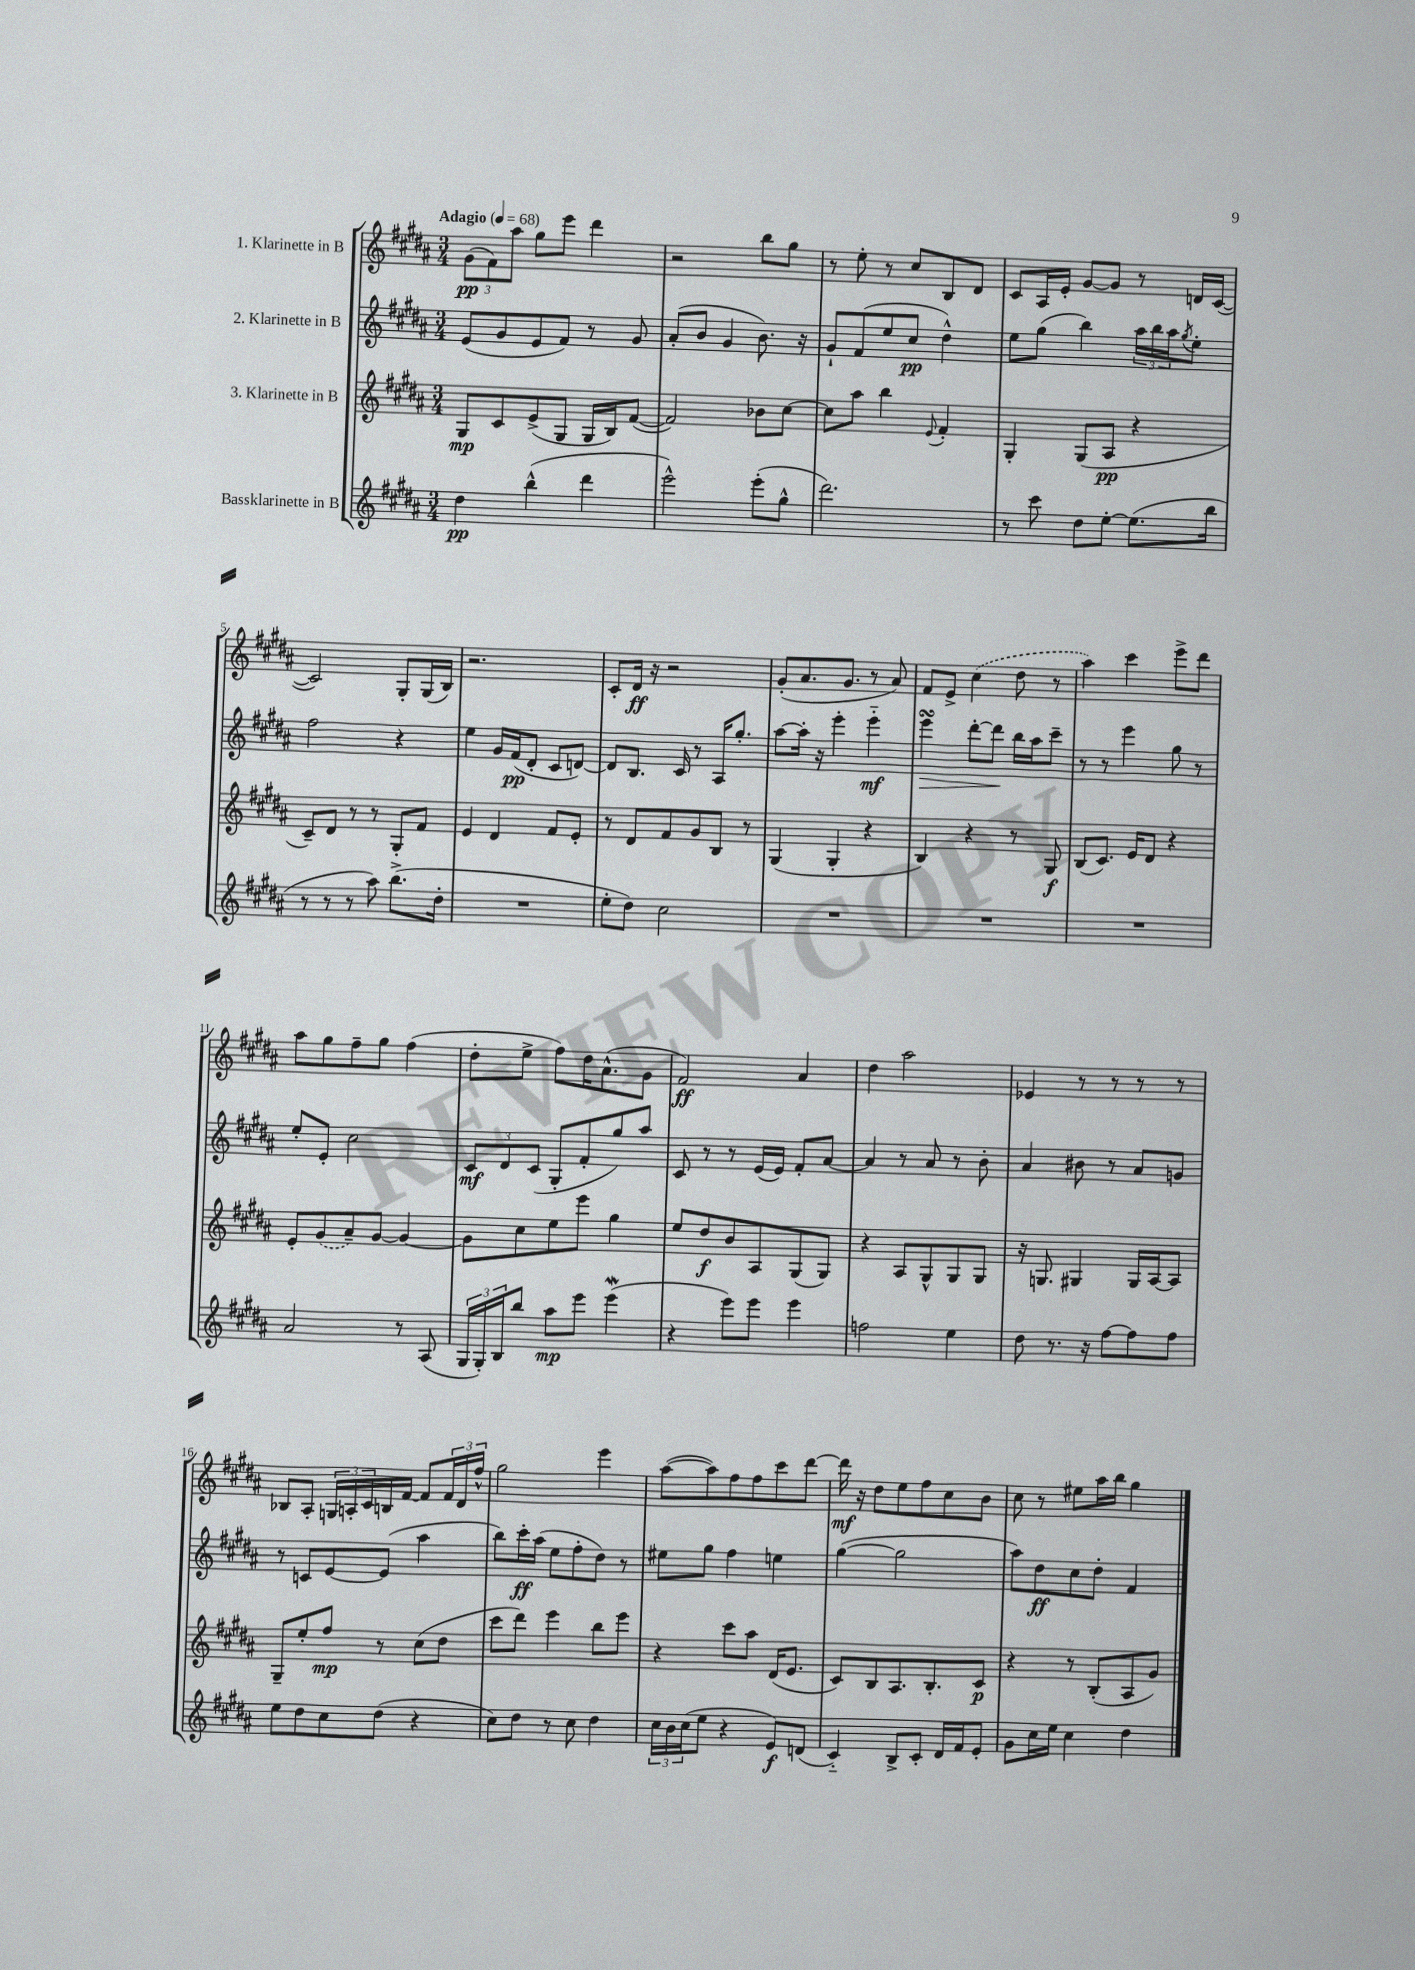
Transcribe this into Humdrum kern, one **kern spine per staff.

**kern	**dynam	**kern	**dynam	**kern	**dynam	**kern	**dynam
*part4	*part4	*part3	*part3	*part2	*part2	*part1	*part1
*staff4	*staff4	*staff3	*staff3	*staff2	*staff2	*staff1	*staff1
*I"Bassklarinette in B	*	*I"3. Klarinette in B	*	*I"2. Klarinette in B	*	*I"1. Klarinette in B	*
*clefG2	*	*clefG2	*	*clefG2	*	*clefG2	*
*k[f#c#g#d#a#]	*	*k[f#c#g#d#a#]	*	*k[f#c#g#d#a#]	*	*k[f#c#g#d#a#]	*
*M3/4	*	*M3/4	*	*M3/4	*	*M3/4	*
*MM68	*	*MM68	*	*MM68	*	*MM68	*
=1	=1	=1	=1	=1	=1	=1	=1
!	!	!	!	!	!	!LO:TX:a:B:t=Adagio	!
4dd#\	pp	8G#/L	mp	(8e/L	.	(12g#\L	pp
.	.	.	.	.	.	12f#\)	.
.	.	8c#/	.	8g#/	.	.	.
.	.	.	.	.	.	12aa#\J	.
(4bb^^\	.	(8e^/	.	8e/	.	8gg#\L	.
.	.	8G#/J	.	8f#/J)	.	8eee\J	.
4ddd#\	.	16G#/LL	.	8r	.	4ddd#\	.
.	.	16B/J)	.	.	.	.	.
.	.	([8f#/J	.	8g#/	.	.	.
=2	=2	=2	=2	=2	=2	=2	=2
2eee^^\)	.	2f#/])	.	(8a#'/L	.	2r	.
.	.	.	.	8b/J	.	.	.
.	.	.	.	4g#/	.	.	.
(8eee'\L	.	8b-X\L	.	8.b\)	.	8bb\L	.
8gg#^^\J	.	[8cc#\J	.	.	.	8gg#\J	.
.	.	.	.	16r	.	.	.
=3	=3	=3	=3	=3	=3	=3	=3
2.ddd#\)	.	8cc#\L]	.	8g#`/L	.	8r	.
.	.	8aa#\J	.	(8f#/	.	8ee'\	.
.	.	4bb\	.	8ee/	.	8r	.
.	.	.	.	8cc#/J	pp	8cc#/L	.
.	.	8qqe/	.	.	.	.	.
.	.	4f#'/	.	4dd#^^\)	.	8B/	.
.	.	.	.	.	.	8d#/J	.
=4	=4	=4	=4	=4	=4	=4	=4
8r	.	4G#'/	.	8ee\L	.	8c#/L	.
8ccc#\	.	.	.	(8gg#\J	.	16A#/L	.
.	.	.	.	.	.	16e'/JJ	.
8dd#\L	.	(8G#/L	.	4bb\)	.	[8g#/L	.
[8ee'\J	.	8A#/J	pp	.	.	8g#/J]	.
(8.ee\L]	.	4r	.	24aa#\LL	.	8r	.
.	.	.	.	24bb\	.	.	.
.	.	.	.	24aa#\J	.	.	.
.	.	.	.	8qgg#/	.	.	.
.	.	.	.	8ee'\J	.	16dn/LL	.
16bb\Jk	.	.	.	.	.	([16c#/JJ	.
!!LO:LB:g=z
=5	=5	=5	=5	=5	=5	=5	=5
8r	.	8c#~/L)	.	2ff#\	.	2c#/])	.
8r	.	8d#/J	.	.	.	.	.
8r	.	8r	.	.	.	.	.
8aa#\)	.	8r	.	.	.	.	.
(8.bb^\L	.	8G#'/L	.	4r	.	8G#'/L	.
.	.	8f#/J	.	.	.	(16G#/L	.
16dd#'\Jk	.	.	.	.	.	16B/JJ)	.
=6	=6	=6	=6	=6	=6	=6	=6
2.r	.	4e/	.	4ee\	.	2.r	.
.	.	4d#/	.	16g#/LL	.	.	.
.	.	.	.	(16f#/J	pp	.	.
.	.	.	.	8d#'/J	.	.	.
.	.	8f#/L	.	8c#/L	.	.	.
.	.	8e'/J	.	[8dn/J)	.	.	.
=7	=7	=7	=7	=7	=7	=7	=7
8ee'\L	.	8r	.	8d/L]	.	8c#'/L	.
8dd#\J)	.	8d#/L	.	8.B/J	.	16d#/Jk	ff
.	.	.	.	.	.	16r	.
2cc#\	.	8f#/	.	.	.	2r	.
.	.	.	.	16c#/	.	.	.
.	.	8g#/	.	8r	.	.	.
.	.	8B/J	.	16A#/KL	.	.	.
.	.	.	.	8.gg#'/J	.	.	.
.	.	8r	.	.	.	.	.
=8	=8	=8	=8	=8	=8	=8	=8
2.r	.	(4G#/	.	[8aa#\L	.	(8g#'/L	.
.	.	.	.	16aa#'\Jk]	.	8.a#/	.
.	.	.	.	16r	.	.	.
.	.	4G#'/	.	4eee'\	.	.	.
.	.	.	.	.	.	8.g#/J	.
.	.	4r	.	4eee\	mf	8r	.
.	.	.	.	.	.	8a#/)	.
=9	=9	=9	=9	=9	=9	=9	=9
!	!	!	!	!	!LO:HP:b	!	!
2.r	.	4B/)	.	4eeesSSs\	>	8f#/L	.
.	.	.	.	.	.	8e^/J	.
.	.	4r	.	[8ddd#'\L	.	(4cc#\	.
.	.	.	.	8ddd#\J]	.	.	.
.	.	8r	.	16bb\LL	]	8dd#\	.
.	.	.	.	16aa#\J	.	.	.
.	.	8G#/	f	8ccc#~\J	.	8r	.
=10	=10	=10	=10	=10	=10	=10	=10
2.r	.	(8B/L	.	8r	.	4aa#\)	.
.	.	8.c#/J)	.	8r	.	.	.
.	.	.	.	4eee\	.	4ccc#\	.
.	.	16e/KL	.	.	.	.	.
.	.	8d#/J	.	.	.	.	.
.	.	4r	.	8gg#\	.	8eee^\L	.
.	.	.	.	8r	.	8ddd#\J	.
!!LO:LB:g=z
=11	=11	=11	=11	=11	=11	=11	=11
2a#/	.	8e'/L	.	8ee'/L	.	8aa#\L	.
.	.	(8g#/	.	8e'/J	.	8gg#\	.
.	.	8a#~/)	.	2cc#\	.	8ff#~\	.
.	.	[8g#/J	.	.	.	8gg#\J	.
8r	.	4g#/_	.	.	.	(4ff#\	.
(8A#/	.	.	.	.	.	.	.
=12	=12	=12	=12	=12	=12	=12	=12
24G#/LL	.	8g#\L]	.	12c#/L	mf	8dd#'\L	.
24G#'/)	.	.	.	.	.	.	.
24B/J	.	.	.	12d#/	.	.	.
8bb/J	.	8cc#\	.	.	.	8ee^\J	.
.	.	.	.	(12c#/J	.	.	.
8aa#\L	mp	8ee\	.	8G#'/L	.	8ff#\L)	.
8eee\J	.	8eee\J	.	8f#'/	.	16dd#\K	.
.	.	.	.	.	.	(8.a#^^\	.
(4eeew\	.	4gg#\	.	8gg#/)	.	.	.
.	.	.	.	8aa#/J	.	8g#\J	.
=13	=13	=13	=13	=13	=13	=13	=13
4r	.	8ee/L	.	8c#/	.	2f#/)	ff
.	.	8dd#/	f	8r	.	.	.
8eee\L)	.	8b/	.	8r	.	.	.
8eee\J	.	8A#/	.	(16e/LL	.	.	.
.	.	.	.	16e/JJ)	.	.	.
4eee\	.	(8G#/	.	8f#'/L	.	4a#/	.
.	.	8G#/J)	.	[8a#/J	.	.	.
=14	=14	=14	=14	=14	=14	=14	=14
2ffn\	.	4r	.	4a#/]	.	4dd#\	.
.	.	8A#/L	.	8r	.	2aa#\	.
.	.	8G#^^/	.	8a#/	.	.	.
4ee\	.	8G#/	.	8r	.	.	.
.	.	8G#/J	.	8b'\	.	.	.
=15	=15	=15	=15	=15	=15	=15	=15
8dd#\	.	16r	.	4a#/	.	4e-X/	.
.	.	8.Gn/	.	.	.	.	.
8.r	.	.	.	.	.	.	.
.	.	4G#X/	.	8b#X\	.	8r	.
16r	.	.	.	.	.	.	.
[8ff#\L	.	.	.	8r	.	8r	.
8ff#\]	.	16G#/LL	.	8a#/L	.	8r	.
.	.	[16A#/J	.	.	.	.	.
8ff#\J	.	8A#/J]	.	8gn/J	.	8r	.
!!LO:LB:g=z
=16	=16	=16	=16	=16	=16	=16	=16
8ee\L	.	8G#~/L	.	8r	.	8B-X/L	.
8dd#\	.	8ee'/	.	8cn/L	.	8A#'/J	.
8cc#\	.	8ff#/J	mp	[8e/	.	24Gn/LL	.
.	.	.	.	.	.	24An'/	.
.	.	.	.	.	.	24c#/	.
(8dd#\J	.	8r	.	(8e/J]	.	16Bn/	.
.	.	.	.	.	.	[16f#/JJ	.
4r	.	(8cc#\L	.	4aa#\	.	8f#/L]	.
.	.	8dd#\J	.	.	.	24f#/L	.
.	.	.	.	.	.	24d#/	.
.	.	.	.	.	.	24ff#^^/JJ	.
=17	=17	=17	=17	=17	=17	=17	=17
8cc#\L)	.	8ccc#\L	.	8bb\L)	.	2gg#\	.
8dd#\J	.	8ddd#\J)	.	16ccc#'\L	ff	.	.
.	.	.	.	(16aa#\JJ	.	.	.
8r	.	4eee\	.	8ee\L	.	.	.
8cc#\	.	.	.	8ff#'\	.	.	.
4dd#\	.	8bb\L	.	8dd#\J)	.	4eee\	.
.	.	8eee\J	.	8r	.	.	.
=18	=18	=18	=18	=18	=18	=18	=18
24cc#\LL	.	4r	.	8ee#X\L	.	([8aa#\L	.
24b\	.	.	.	.	.	.	.
(24cc#\J	.	.	.	.	.	.	.
8ee\J	.	.	.	8gg#\J	.	8aa#\])	.
4r	.	8ccc#\L	.	4ff#\	.	8ff#\	.
.	.	8aa#\J	.	.	.	8ff#\	.
8e/L)	f	(16d#/KL	.	4een\	.	8ccc#\	.
.	.	8.e/J	.	.	.	.	.
(8dn/J	.	.	.	.	.	[8ddd#\J	.
=19	=19	=19	=19	=19	=19	=19	=19
4c#/)	.	8c#/L)	.	([4gg#\	.	16ddd#\]	mf
.	.	.	.	.	.	16r	.
.	.	8B/	.	.	.	8dd#\L	.
8B^/L	.	8.A#/	.	2gg#\]	.	8ee\	.
8c#'/J	.	.	.	.	.	8ff#\	.
.	.	8.B'/	.	.	.	.	.
16d#/LL	.	.	.	.	.	8cc#\	.
16f#/J	.	.	.	.	.	.	.
8e'/J	.	8c#/J	p	.	.	8b\J	.
=20	=20	=20	=20	=20	=20	=20	=20
8g#\L	.	4r	.	8aa#\L)	.	8cc#\	.
16cc#\L	.	.	.	8dd#\	ff	8r	.
16ee\JJ	.	.	.	.	.	.	.
4cc#\	.	8r	.	8cc#\	.	8ee#X\L	.
.	.	(8B'/L	.	8dd#'\J	.	16aa#\L	.
.	.	.	.	.	.	16bb\JJ	.
4dd#\	.	8A#/	.	4f#/	.	4gg#\	.
.	.	8g#/J)	.	.	.	.	.
==	==	==	==	==	==	==	==
*-	*-	*-	*-	*-	*-	*-	*-
